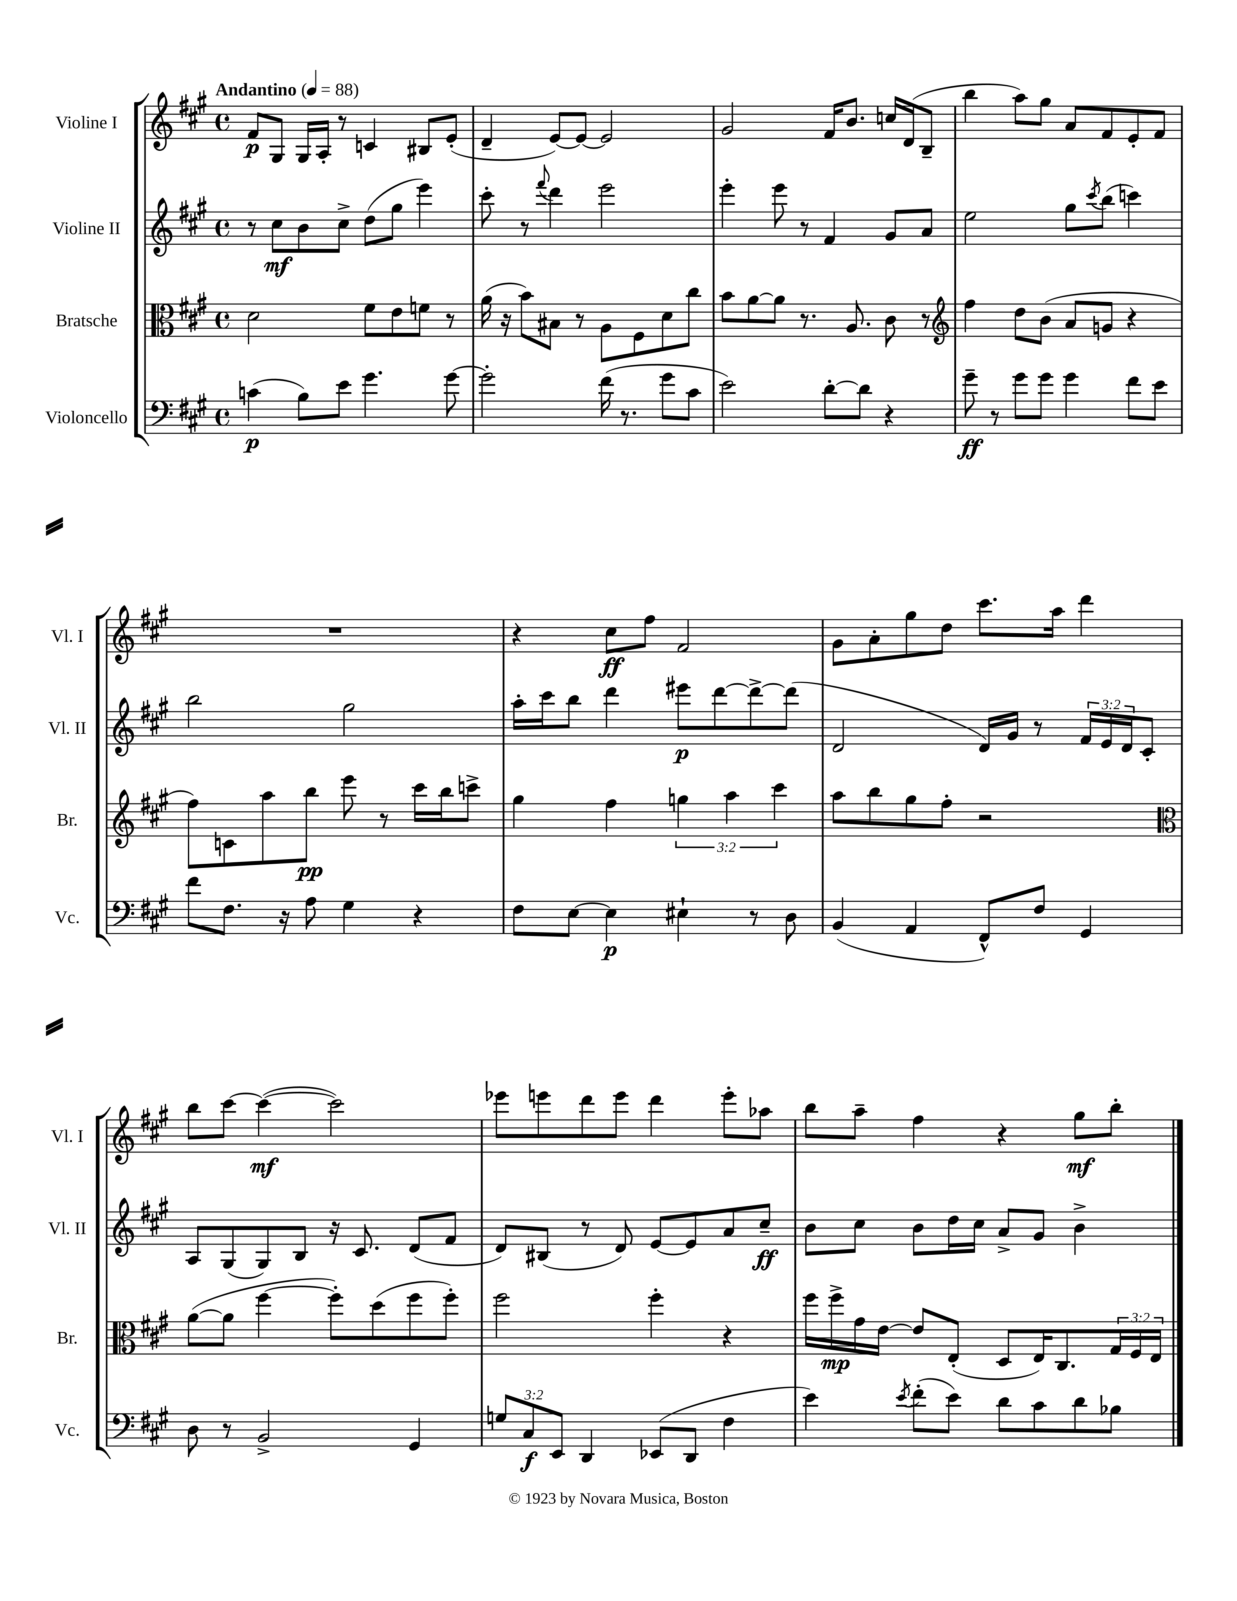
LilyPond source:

<<
\new StaffGroup <<
\new Staff = "s0" \with { instrumentName = "Violine I" shortInstrumentName = "Vl. I" } {
    \clef treble \key a \major \defaultTimeSignature \time 4/4 \tempo "Andantino" 4 = 88
    fis'8\p gis8 gis16 a16-. r8 c'4 bis8 e'8-.( |
    d'4-- e'8~) e'8~ e'2 |
    gis'2 fis'16 b'8. c''16 d'16( b8-- |
    b''4 a''8) gis''8 a'8 fis'8 e'8-. fis'8 |
    R1 |
    r4 cis''8\ff fis''8 fis'2 |
    gis'8 a'8-. gis''8 d''8 cis'''8. a''16 d'''4 |
    b''8 cis'''8~ cis'''4~\mf( cis'''2) |
    ees'''8 e'''8 d'''8 e'''8 d'''4 e'''8-. aes''8 |
    b''8 a''8-- fis''4 r4 gis''8\mf b''8-. \bar "|." |
}
\new Staff = "s1" \with { instrumentName = "Violine II" shortInstrumentName = "Vl. II" } {
    \clef treble \key a \major \defaultTimeSignature \time 4/4 \override Staff.TupletNumber.text = #tuplet-number::calc-fraction-text
    r8 cis''8\mf b'8 cis''8-> d''8( gis''8 e'''4) |
    cis'''8-. r8 \appoggiatura { fis'''8 } d'''4 e'''2 |
    e'''4-. e'''8 r8 fis'4 gis'8 a'8 |
    e''2 gis''8 \acciaccatura { cis'''8 } b''8( c'''4) |
    b''2 gis''2 |
    a''16-. cis'''16 b''8 d'''4 eis'''8\p d'''8~ d'''8~-> d'''8( |
    d'2 d'16) gis'16 r8 \tuplet 3/2 { fis'16 e'16 d'16 } cis'8-. |
    a8 gis8( gis8) b8 r16 cis'8. d'8( fis'8 |
    d'8) bis8( r8 d'8) e'8~ e'8 a'8 cis''8--\ff |
    b'8 cis''8 b'8 d''16 cis''16 a'8-> gis'8 b'4-> \bar "|." |
}
\new Staff = "s2" \with { instrumentName = "Bratsche" shortInstrumentName = "Br." } {
    \clef alto \key a \major \defaultTimeSignature \time 4/4 \override Staff.TupletNumber.text = #tuplet-number::calc-fraction-text
    d'2 fis'8 e'8 f'8 r8 |
    a'16( r16 b'8) bis8 r8 a8 fis8 d'8 cis''8 |
    b'8 a'8~ a'8 r8. a8. cis'8 r8 |
    \clef treble fis''4 d''8 b'8( a'8 g'8 r4 |
    fis''8) c'8 a''8 b''8\pp e'''8 r8 cis'''16 b''16 c'''8-> |
    gis''4 fis''4 \tuplet 3/2 { g''4 a''4 cis'''4 } |
    a''8 b''8 gis''8 fis''8-. r2 |
    \clef alto a'8~( a'8 fis''4~ fis''8-.) d''8( fis''8 fis''8-.) |
    fis''2 fis''4-. r4 |
    fis''16 fis''16->\mp gis'16 e'16~ e'8 e8-.( d8 e16) cis8. \tuplet 3/2 { gis16 fis16 e16 } \bar "|." |
}
\new Staff = "s3" \with { instrumentName = "Violoncello" shortInstrumentName = "Vc." } {
    \clef bass \key a \major \defaultTimeSignature \time 4/4 \override Staff.TupletNumber.text = #tuplet-number::calc-fraction-text
    c'4\p( b8) e'8 gis'4. gis'8~ |
    gis'2-. fis'16( r8. gis'8 cis'8 |
    e'2) d'8~-. d'8 r4 |
    gis'8--\ff r8 gis'8 gis'8 gis'4 fis'8 e'8 |
    fis'8 fis8. r16 a8 gis4 r4 |
    fis8 e8~ e4\p eis4-! r8 d8 |
    b,4( a,4 fis,8-^) fis8 gis,4 |
    d8 r8 b,2-> gis,4 |
    \tuplet 3/2 { g8 cis8\f e,8 } d,4 ees,8( d,8 fis4 |
    e'4) \acciaccatura { e'8 } fis'8-.( e'8) d'8 cis'8 d'8 bes8 \bar "|." |
}
>>
>>
\layout { \context { \Score \remove "Bar_number_engraver" } }
